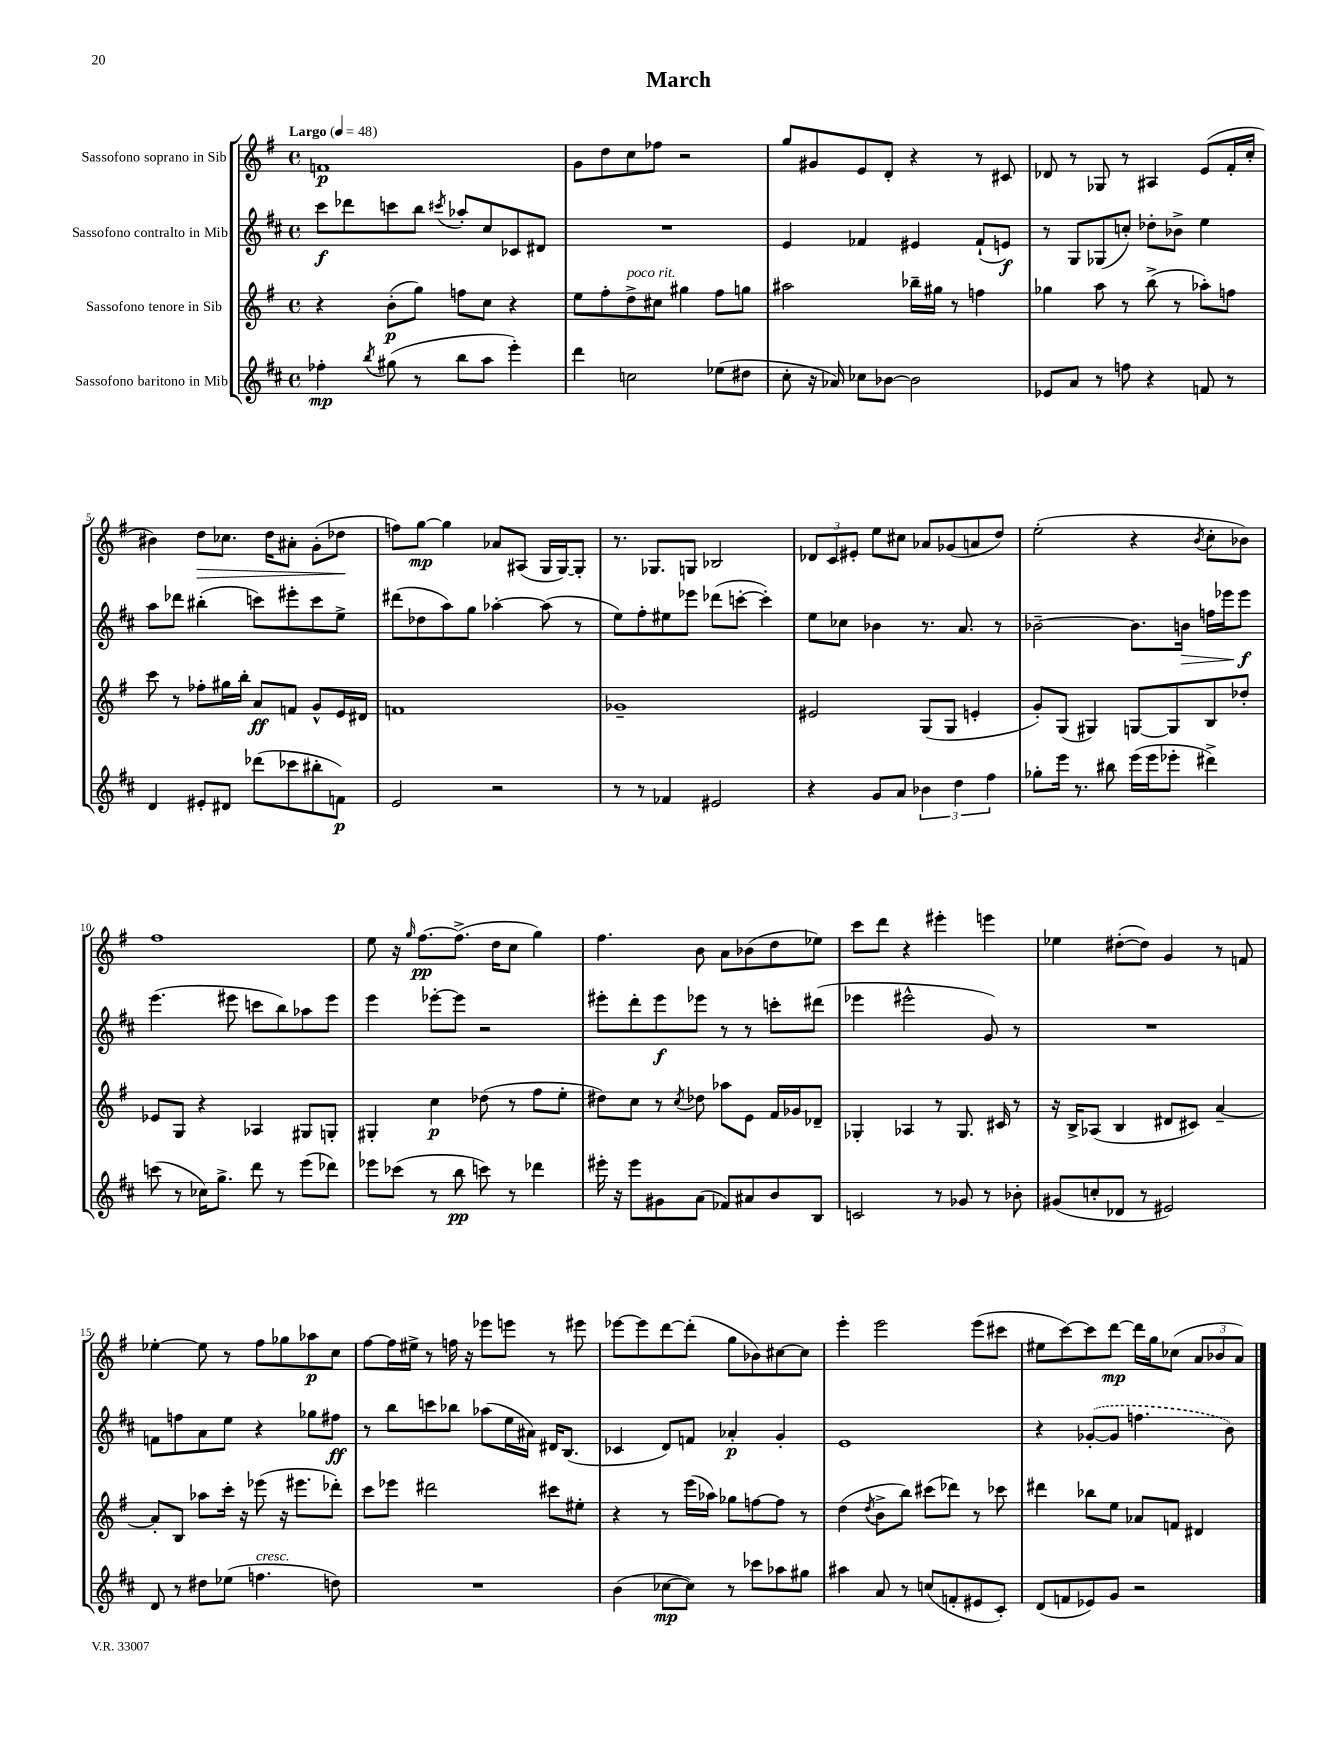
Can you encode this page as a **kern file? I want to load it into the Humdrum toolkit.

**kern	**dynam	**kern	**dynam	**kern	**dynam	**kern	**dynam
*part4	*part4	*part3	*part3	*part2	*part2	*part1	*part1
*staff4	*staff4	*staff3	*staff3	*staff2	*staff2	*staff1	*staff1
*I"Sassofono baritono in Mib	*	*I"Sassofono tenore in Sib	*	*I"Sassofono contralto in Mib	*	*I"Sassofono soprano in Sib	*
*clefG2	*	*clefG2	*	*clefG2	*	*clefG2	*
*k[f#c#]	*	*k[f#]	*	*k[f#c#]	*	*k[f#]	*
*M4/4	*	*M4/4	*	*M4/4	*	*M4/4	*
*met(c)	*	*met(c)	*	*met(c)	*	*met(c)	*
*MM48	*	*MM48	*	*MM48	*	*MM48	*
=1	=1	=1	=1	=1	=1	=1	=1
!	!	!	!	!	!	!LO:TX:a:B:t=Largo	!
4ff-X'\	mp	4r	.	8ccc#\L	f	1fn	p
.	.	.	.	8ddd-X\	.	.	.
8qbb/	.	.	.	.	.	.	.
(8gg#X\	.	(8b'\L	p	8cccn\	.	.	.
8r	.	8gg\J)	.	8bb\J	.	.	.
.	.	.	.	8qccc#X/	.	.	.
8bb\L	.	8ffn\L	.	8aa-X'/L	.	.	.
8aa\J	.	8cc\J	.	8cc#/	.	.	.
4eee'\)	.	4r	.	8c-X/	.	.	.
.	.	.	.	8d#X/J	.	.	.
=2	=2	=2	=2	=2	=2	=2	=2
4ddd\	.	8ee\L	.	1r	.	8g\L	.
.	.	8ff#'\	.	.	.	8dd\	.
!	!	!LO:TX:a:i:t=poco rit.	!	!	!	!	!
2ccn\	.	8dd^\	.	.	.	8cc\	.
.	.	8cc#X\J	.	.	.	8ff-X\J	.
.	.	4gg#X\	.	.	.	2r	.
(8ee-X\L	.	8ff#\L	.	.	.	.	.
8dd#X\J	.	8ggn\J	.	.	.	.	.
=3	=3	=3	=3	=3	=3	=3	=3
8cc#'\	.	2aa#X\	.	4e/	.	8gg/L	.
16r	.	.	.	.	.	8g#X/	.
16a-X/)	.	.	.	.	.	.	.
8cc-X\L	.	.	.	4f-X/	.	8e/	.
[8b-X\J	.	.	.	.	.	8d'/J	.
2b-\]	.	16bb-X~\LL	.	4e#X/	.	4r	.
.	.	16gg#X\JJ	.	.	.	.	.
.	.	8r	.	.	.	.	.
.	.	4ffn\	.	(8f-`/L	.	8r	.
.	.	.	.	8en/J)	f	8c#X/	.
=4	=4	=4	=4	=4	=4	=4	=4
8e-X/L	.	4gg-X\	.	8r	.	8d-X/	.
8a/J	.	.	.	8G/L	.	8r	.
8r	.	8aa\	.	(8G-X/	.	8G-X/	.
8ffn\	.	8r	.	8ccn'/J)	.	8r	.
4r	.	(8bb^\	.	8dd-X'\L	.	4A#X/	.
.	.	8r	.	8b-X^\J	.	.	.
8fn/	.	8aa-X'\L)	.	4ee\	.	(8e/L	.
8r	.	8ffn\J	.	.	.	16f#'/L	.
.	.	.	.	.	.	16cc'/JJ	.
!!LO:LB:g=z
=5	=5	=5	=5	=5	=5	=5	=5
4d/	.	8ccc\	.	8aa\L	.	4b#X\)	.
.	.	8r	.	8ddd-X\J	.	.	.
!	!	!	!	!	!	!	!LO:HP:b
8e#X'/L	.	8ff-X'\L	.	(4bb#X'\	.	8dd\L	>
8d#X/J	.	16gg#X\L	.	.	.	8.cc-X\J	.
.	.	16bb'\JJ	.	.	.	.	.
(8ddd-X\L	.	8a/L	ff	8cccn\L)	.	.	.
.	.	.	.	.	.	16dd\KL	.
8ccc-X\	.	8fn/J	.	8eee#X'\	.	8a#X'\J	.
8bb#X'\	.	8g^^/L	.	8ccc\	.	(8g'\L	.
8fn\J)	p	16e/L	.	8ee^\J	.	8dd-X\J	.
.	.	16d#X/JJ	.	.	.	.	.
.	.	.	.	.	.	.	]
=6	=6	=6	=6	=6	=6	=6	=6
2e/	.	1fn	.	(8ddd#X\L	.	8ffn\L)	.
.	.	.	.	8dd-X\	.	[8gg\J	mp
.	.	.	.	8aa\)	.	4gg\]	.
.	.	.	.	8gg\J	.	.	.
2r	.	.	.	[4aa-X'\	.	8a-X/L	.
.	.	.	.	.	.	(8A#X/J	.
.	.	.	.	(8aa-\]	.	16G/LL	.
.	.	.	.	.	.	[16G/J)	.
.	.	.	.	8r	.	8G'/J]	.
=7	=7	=7	=7	=7	=7	=7	=7
8r	.	1g-X~	.	8ee\L)	.	8.r	.
8r	.	.	.	8ff#'\	.	.	.
.	.	.	.	.	.	8.G-X/L	.
4f-X/	.	.	.	8ee#X\	.	.	.
.	.	.	.	8eee-X\J	.	8Gn/J	.
2e#X/	.	.	.	(8ddd-X\L	.	2B-X/	.
.	.	.	.	[8cccn'\J	.	.	.
.	.	.	.	4ccc'\])	.	.	.
=8	=8	=8	=8	=8	=8	=8	=8
4r	.	2e#X/	.	8ee\L	.	12d-X/L	.
.	.	.	.	.	.	12c/	.
.	.	.	.	8cc-X\J	.	.	.
.	.	.	.	.	.	12e#X'/J	.
8g/L	.	.	.	4b-X\	.	8ee\L	.
8a/J	.	.	.	.	.	8cc#X\J	.
6b-X\	.	(8G/L	.	8.r	.	8a-X/L	.
.	.	8G/J	.	.	.	(8g-X/	.
6dd\	.	.	.	.	.	.	.
.	.	.	.	8.a/	.	.	.
.	.	4en'/	.	.	.	8an/	.
6ff#\	.	.	.	.	.	.	.
.	.	.	.	8r	.	8dd/J)	.
=9	=9	=9	=9	=9	=9	=9	=9
8gg-X'\L	.	8g'/L)	.	[2b-X~\	.	(2ee'\	.
16eee\Jk	.	(8G/J	.	.	.	.	.
8.r	.	.	.	.	.	.	.
.	.	4G#X/)	.	.	.	.	.
8bb#X\	.	.	.	.	.	.	.
(16eee\LL	.	[8Gn/L	.	8.b-\L]	.	4r	.
16eee\J	.	.	.	.	.	.	.
8eee-X'\J	.	8G/]	.	.	.	.	.
!	!	!	!	!	!LO:HP:b	!	!
.	.	.	.	16bn\Jk	>	.	.
.	.	.	.	.	.	8qb/	.
4ddd#X^\)	.	8B/	.	16ffn\LL	.	8cc'\L	.
.	.	.	.	16eee-X\J	.	.	.
.	.	8dd-X'/J	.	8eee-\J	f	8b-X\J)	.
.	.	.	.	.	]	.	.
!!LO:LB:g=z
=10	=10	=10	=10	=10	=10	=10	=10
(8cccn\	.	8e-X/L	.	(4.eee\	.	1ff#	.
8r	.	8G/J	.	.	.	.	.
16cc-X\KL)	.	4r	.	.	.	.	.
8.gg^\J	.	.	.	.	.	.	.
.	.	.	.	8eee#X\	.	.	.
8ddd\	.	4A-X/	.	8cccn\L	.	.	.
8r	.	.	.	8bb\)	.	.	.
(8eee\L	.	8G#X/L	.	8aa-X\	.	.	.
8ddd-X\J)	.	8Gn'/J	.	8eee#\J	.	.	.
=11	=11	=11	=11	=11	=11	=11	=11
8eee-X\L	.	4G#X'/	.	4eee\	.	8ee\	.
(8ccc-X\J	.	.	.	.	.	16r	.
.	.	.	.	.	.	16qqgg/	.
.	.	.	.	.	.	[8.ff#\L	pp
8r	.	4cc\	p	[8eee-X'\L	.	.	.
8bb\	pp	.	.	8eee-\J]	.	(8.ff#^\J]	.
8cccn\)	.	(8dd-X\	.	2r	.	.	.
.	.	.	.	.	.	16dd\KL	.
8r	.	8r	.	.	.	8cc\J	.
4ddd-X\	.	8ff#\L	.	.	.	4gg\)	.
.	.	8ee'\J	.	.	.	.	.
=12	=12	=12	=12	=12	=12	=12	=12
16eee#X'\	.	8dd#X\L)	.	8eee#X'\L	.	4.ff#\	.
16r	.	.	.	.	.	.	.
8eee#\L	.	8cc\J	.	8ddd'\	.	.	.
8g#X\	.	8r	.	8eee#\	f	.	.
.	.	8qcc/	.	.	.	.	.
(8a\J	.	8dd-X\	.	8eee-X\J	.	8b\	.
8f-X/L)	.	8aa-X\L	.	8r	.	8a\L	.
8a#X/	.	8e\J	.	8r	.	(8b-X\	.
8b/	.	16f#/LL	.	8cccn'\L	.	8dd\	.
.	.	16g-X/J	.	.	.	.	.
8B/J	.	8d-X~/J	.	(8ddd#X\J	.	8ee-X\J)	.
=13	=13	=13	=13	=13	=13	=13	=13
2cn/	.	4G-X'/	.	4eee-X\	.	8ccc\L	.
.	.	.	.	.	.	8ddd\J	.
.	.	4A-X/	.	2eee#X^^\	.	4r	.
8r	.	8r	.	.	.	4eee#X'\	.
8g-X/	.	8.G-/	.	.	.	.	.
8r	.	.	.	8g/)	.	4eeen\	.
.	.	16c#X/	.	.	.	.	.
8b-X'\	.	8r	.	8r	.	.	.
=14	=14	=14	=14	=14	=14	=14	=14
(8g#X/L	.	16r	.	1r	.	4ee-X\	.
.	.	16B^/KL	.	.	.	.	.
8ccn'/	.	(8A-X/J	.	.	.	.	.
8d-X/J	.	4B/	.	.	.	([8dd#X'\L	.
8r	.	.	.	.	.	8dd#\J])	.
2e#X/)	.	8d#X/L	.	.	.	4g/	.
.	.	8c#X/J)	.	.	.	.	.
.	.	[4a~/	.	.	.	8r	.
.	.	.	.	.	.	8fn/	.
!!LO:LB:g=z
=15	=15	=15	=15	=15	=15	=15	=15
8d/	.	8a'/L]	.	8fn\L	.	[4ee-X'\	.
8r	.	8B/J	.	8ffn\	.	.	.
8dd#X\L	.	8aa-X\L	.	8a\	.	8ee-\]	.
(8ee-X\J	.	16ccc'\Jk	.	8ee\J	.	8r	.
.	.	16r	.	.	.	.	.
!LO:TX:a:i:t=cresc.	!	!	!	!	!	!	!
4.ffn\	.	(8eee-X\	.	4r	.	8ff#\L	.
.	.	16r	.	.	.	8gg-X\	.
.	.	8.eee#X\L	.	.	.	.	.
.	.	.	.	8gg-X\L	.	8aa-X\	p
8ddn\)	.	8ddd-X'\J)	.	8ff#X\J	ff	8cc\J	.
=16	=16	=16	=16	=16	=16	=16	=16
1r	.	8ccc\L	.	8r	.	[8ff#\L	.
.	.	8eee-X\J	.	8bb\L	.	16ff#\L]	.
.	.	.	.	.	.	16ee#X^\JJ	.
.	.	2ddd#X\	.	8cccn\	.	8r	.
.	.	.	.	8bb-X\J	.	16ffn\	.
.	.	.	.	.	.	16r	.
.	.	.	.	(8aa-X\L	.	8eee-X\L	.
.	.	.	.	16ee\L	.	8eeen\J	.
.	.	.	.	16a#X\JJ)	.	.	.
.	.	8ccc#X\L	.	16d#X/KL	.	8r	.
.	.	.	.	(8.B/J	.	.	.
.	.	8ee#X'\J	.	.	.	8eee#X\	.
=17	=17	=17	=17	=17	=17	=17	=17
(4b\	.	4r	.	4c-X/	.	[8eee-X\L	.
.	.	.	.	.	.	8eee-\]	.
[8cc-X\L	mp	8r	.	8d/L)	.	[8ddd\	.
8cc-\J])	.	(16eee\LL	.	8fn/J	.	(8ddd'\J]	.
.	.	16aa-X\JJ)	.	.	.	.	.
8r	.	8gg-X\L	.	4a-X'/	p	8gg\L	.
8ccc-X\L	.	[8ffn\	.	.	.	8b-X\)	.
8aa-X\	.	8ff\J]	.	4g'/	.	[8cc#X\	.
8gg#X\J	.	8r	.	.	.	8cc#\J]	.
=18	=18	=18	=18	=18	=18	=18	=18
4aa#X\	.	(4dd\	.	1e	.	4eee'\	.
.	.	8qdd/	.	.	.	.	.
8a/	.	8b^\L	.	.	.	2eee\	.
8r	.	8bb\J)	.	.	.	.	.
(8ccn/L	.	(8ccc#X\L	.	.	.	.	.
8fn'/	.	8ddd-X\J)	.	.	.	.	.
8e#X/	.	8r	.	.	.	(8eee\L	.
8c#'/J)	.	8ccc-X\	.	.	.	8ccc#X\J	.
=19	=19	=19	=19	=19	=19	=19	=19
(8d/L	.	4ddd#X\	.	4r	.	8ee#X\L	.
8fn/	.	.	.	.	.	[8ccc\)	.
8e-X/)	.	8bb-X\L	.	([8g-X'/L	.	8ccc\]	.
8g/J	.	8ee\J	.	8g-/J]	.	[8ddd\J	mp
2r	.	8a-X/L	.	4.ffn\	.	16ddd\LL]	.
.	.	.	.	.	.	16gg\J	.
.	.	8fn/J	.	.	.	(8cc-X\J	.
.	.	4d#X/	.	.	.	12a/L	.
.	.	.	.	.	.	12b-X/	.
.	.	.	.	8b\)	.	.	.
.	.	.	.	.	.	12a/J)	.
==	==	==	==	==	==	==	==
*-	*-	*-	*-	*-	*-	*-	*-
